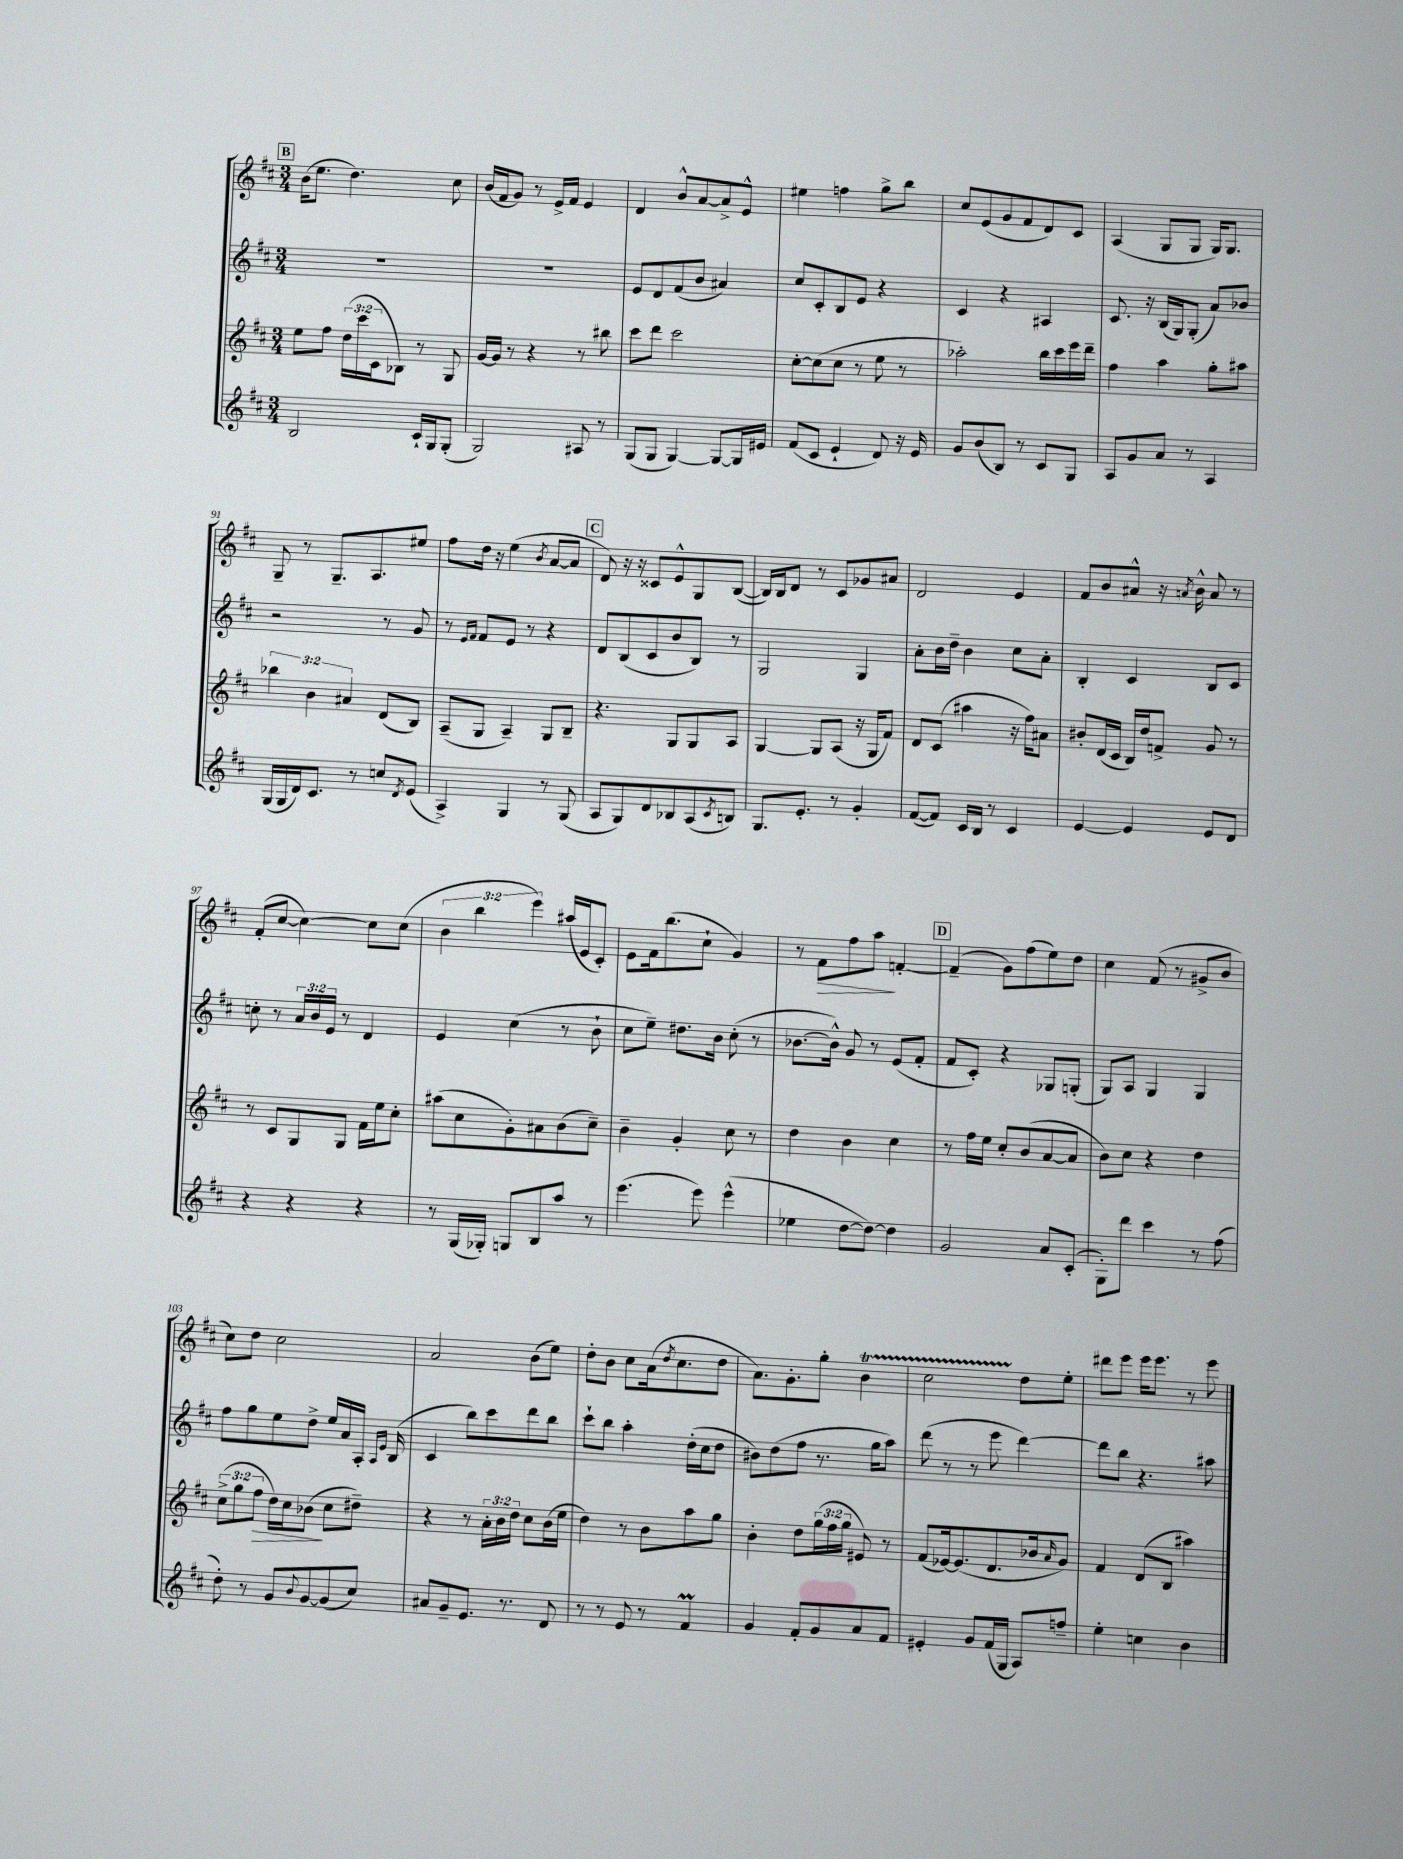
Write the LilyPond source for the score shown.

<<
\new StaffGroup <<
\new Staff = "s0" {
    \clef treble \key d \major \numericTimeSignature \time 3/4 \override Staff.TupletNumber.text = #tuplet-number::calc-fraction-text
    \mark \markup { \box "B" } b'16( e''8. d''4.) cis''8 |
    b'16( fis'16 g'8) r8 e'16-> fis'16 e'4 |
    d'4 b'8-^ a'8~ a'8-> e'8-^ |
    eis''4 f''4 g''8-> b''8 |
    cis''8 e'8( g'8 fis'8 d'8) cis'8 |
    a4( g8 g8 g16) g8. |
    g8-- r8 g8.-- a8. eis''8 |
    fis''8 d''16 r16 e''4( \acciaccatura { b'8 } a'8~ a'8 |
    \mark \markup { \box "C" } d'8) r16 r16 cisis'8 e'8-^ g8 b8~( |
    b16) b16 d'8 r8 cis'8 ges'8 ais'8 |
    d'2 e'4 |
    fis'8 b'8 ais'8-^ r16 \acciaccatura { a'8 } b'16-^ a'8 r8 |
    fis'8-.( cis''8~ cis''4~) cis''8 cis''8( |
    \tuplet 3/2 { b'4 b''4 e'''4) } ais''16( e'16 cis'8-.) |
    e'8 fis'16 b''8.( cis''8-! g'4) |
    r8 fis'8\> fis''8 a''8\! f'4~-. |
    \mark \markup { \box "D" } f'4--( g'8) fis''8( e''8) d''8 |
    cis''4 fis'8( r8 gis'8-> b'8 |
    cis''8) d''8 cis''2 |
    a'2 b'8( e''8) |
    d''8-. b'8 cis''8 a'16( \acciaccatura { d''8 } cis''8. d''8 |
    a'8.) g'8.-. g''8-. b'4\startTrillSpan |
    cis''2 d''8\stopTrillSpan e''8-. |
    dis'''8 e'''8 e'''16 e'''8. r8 e'''8 \bar "|." |
}
\new Staff = "s1" {
    \clef treble \key d \major \numericTimeSignature \time 3/4 \override Staff.TupletNumber.text = #tuplet-number::calc-fraction-text
    \mark \markup { \box "B" } R2. |
    R2. |
    e'8 d'8 fis'8( b'8 ais'4) |
    cis''8 cis'8-. b8 e'8 r4 |
    cis'4 r4 ais4 |
    cis'8. r16 b16( g16) g8-.( a'8) bes'8 |
    r2 r8 g'8 |
    r8 \grace { e'16 fis'16 } fis'8 e'8 r8 r4 |
    \mark \markup { \box "C" } d'8 b8( cis'8 b'8 b8) r8 |
    g2 g4 |
    a'8-. b'16 d''16-- b'4 cis''8 a'8-. |
    b4-. cis'4 b8 cis'8 |
    c''8-. r8 \tuplet 3/2 { a'16 b'16 e'16 } r8 d'4 |
    e'4 cis''4( r8 b'8-! |
    cis''8 e''8--) dis''8. b'16 cis''8-.( r8 |
    bes'8.~ bes'16-^) g'8 r8 e'8( fis'8-. |
    \mark \markup { \box "D" } fis'8 cis'8-.) r4 ges8 g8-.( |
    g8) a8 g4 g4 |
    fis''8 g''8 e''8 d''8-> e''16 a'16 a16-. \grace { a16 e'16 } b16( |
    cis'4 b''8) cis'''8 d'''8 b''8 |
    cis'''8-! b''8 a''4-. d''16-.( cis''16 d''8 |
    bis'8) d''8( fis''8 r8. g''16 a''8) |
    d'''8( r8 r8 e'''8 d'''4~) |
    d'''8 b''8 r4. ais''8 \bar "|." |
}
\new Staff = "s2" {
    \clef treble \key d \major \numericTimeSignature \time 3/4 \override Staff.TupletNumber.text = #tuplet-number::calc-fraction-text
    \mark \markup { \box "B" } e''8 fis''8 \tuplet 3/2 { d''16( cis'''16 cis'16 } bes8) r8 g8 |
    g'16~ g'16 r8 r4 r8 bis''8 |
    cis'''8 d'''8 cis'''2 |
    cis''8~-. cis''8( cis''8 r8 e''8 r8 |
    aes''2-.) b''16 cis'''16 e'''16 d'''16-- |
    fis''4 a''4 g''8-. ais''8 |
    \tuplet 3/2 { bes''4 b'4 ais'4 } d'8( b8) |
    a8--( g8 a4--) g8 b8-- |
    \mark \markup { \box "C" } r4. g8 g8 a8 |
    g4~ g8 a8( r16 g16 fis'8) |
    d'8 cis'8( ais''4 r16 fis''16) ais'8 |
    bis'8-. d'16( cis'16 b16) d''16 f'8-> g'8 r8 |
    r8 cis'8 g8 g8 fis'16 e''16 cis''8-. |
    ais''8( cis''8 g'8-.) ais'8 b'8( cis''8--) |
    b'4-- g'4-. cis''8 r8 |
    d''4 b'4 cis''4 |
    \mark \markup { \box "D" } r8 fis''16 e''16 cis''8-. b'8( a'8~ a'8 |
    b'8) cis''8 r4 d''4 |
    \tuplet 3/2 { cis''8->( g''8 fis''8\> } d''16) cis''16 bes'8\!( cis''8 dis''8--) |
    r4 r8 \tuplet 3/2 { a'16-. b'16 d''16 } cis''8 b'16( e''16 |
    d''4) r8 b'8 a''8 g''8 |
    b'4-. d''8 \tuplet 3/2 { g''16( fis''16 g''16 } eis'8) r8 |
    fis'8( ees'16~) ees'8.( d'8. bes'16 \grace { a'16 } g'8) |
    fis'4 d'8( b8 ais''4) \bar "|." |
}
\new Staff = "s3" {
    \clef treble \key d \major \numericTimeSignature \time 3/4
    \mark \markup { \box "B" } b2 cis'16-! g16 g8-.( |
    g2) ais8 r8 |
    g8( g8 g4~) g8~ g16 eis'16 |
    fis'8( cis'8 e'4-! d'8) r16 e'16 |
    g'8 b'8( b8) r8 cis'8 g8 |
    a8 g'8 a'8 r8 a4 |
    g16( g16 d'16) cis'8. r8 c''8 \acciaccatura { d'8 } e'8( |
    a4->) g4 r8 g8( |
    \mark \markup { \box "C" } a8 g8) d'8 bes8 a8( \acciaccatura { cis'8 } b8) |
    g8. e'8.-. r8 g'4-. |
    fis'8~( fis'8) cis'16 b16 r8 cis'4 |
    e'4~ e'4 e'8 d'8 |
    r4 r4 r4 |
    r8 g16( ges16-.) g8 b8 a''8 r8 |
    e'''4.( e'''8) e'''4-^( |
    ees''4 d''8~ d''8~) d''4 |
    \mark \markup { \box "D" } g'2 a'8 cis'8-.( |
    g8-.) d'''8 cis'''4 r8 fis''8( |
    d''8-.) r8 g'8 \appoggiatura { b'8 } g'8~ g'8( cis''8) |
    ais'8 g'8-- e'8. r8. d'8 |
    r8 r8 e'8 r8 fis'4\prall |
    g'4 fis'8-. g'8 a'8 fis'8 |
    eis'4-. g'8 fis'16( g16 a8) f''8-- |
    e''4-. c''4 b'4 \bar "|." |
}
>>
>>
\layout { \context { \Score currentBarNumber = #85 } }
